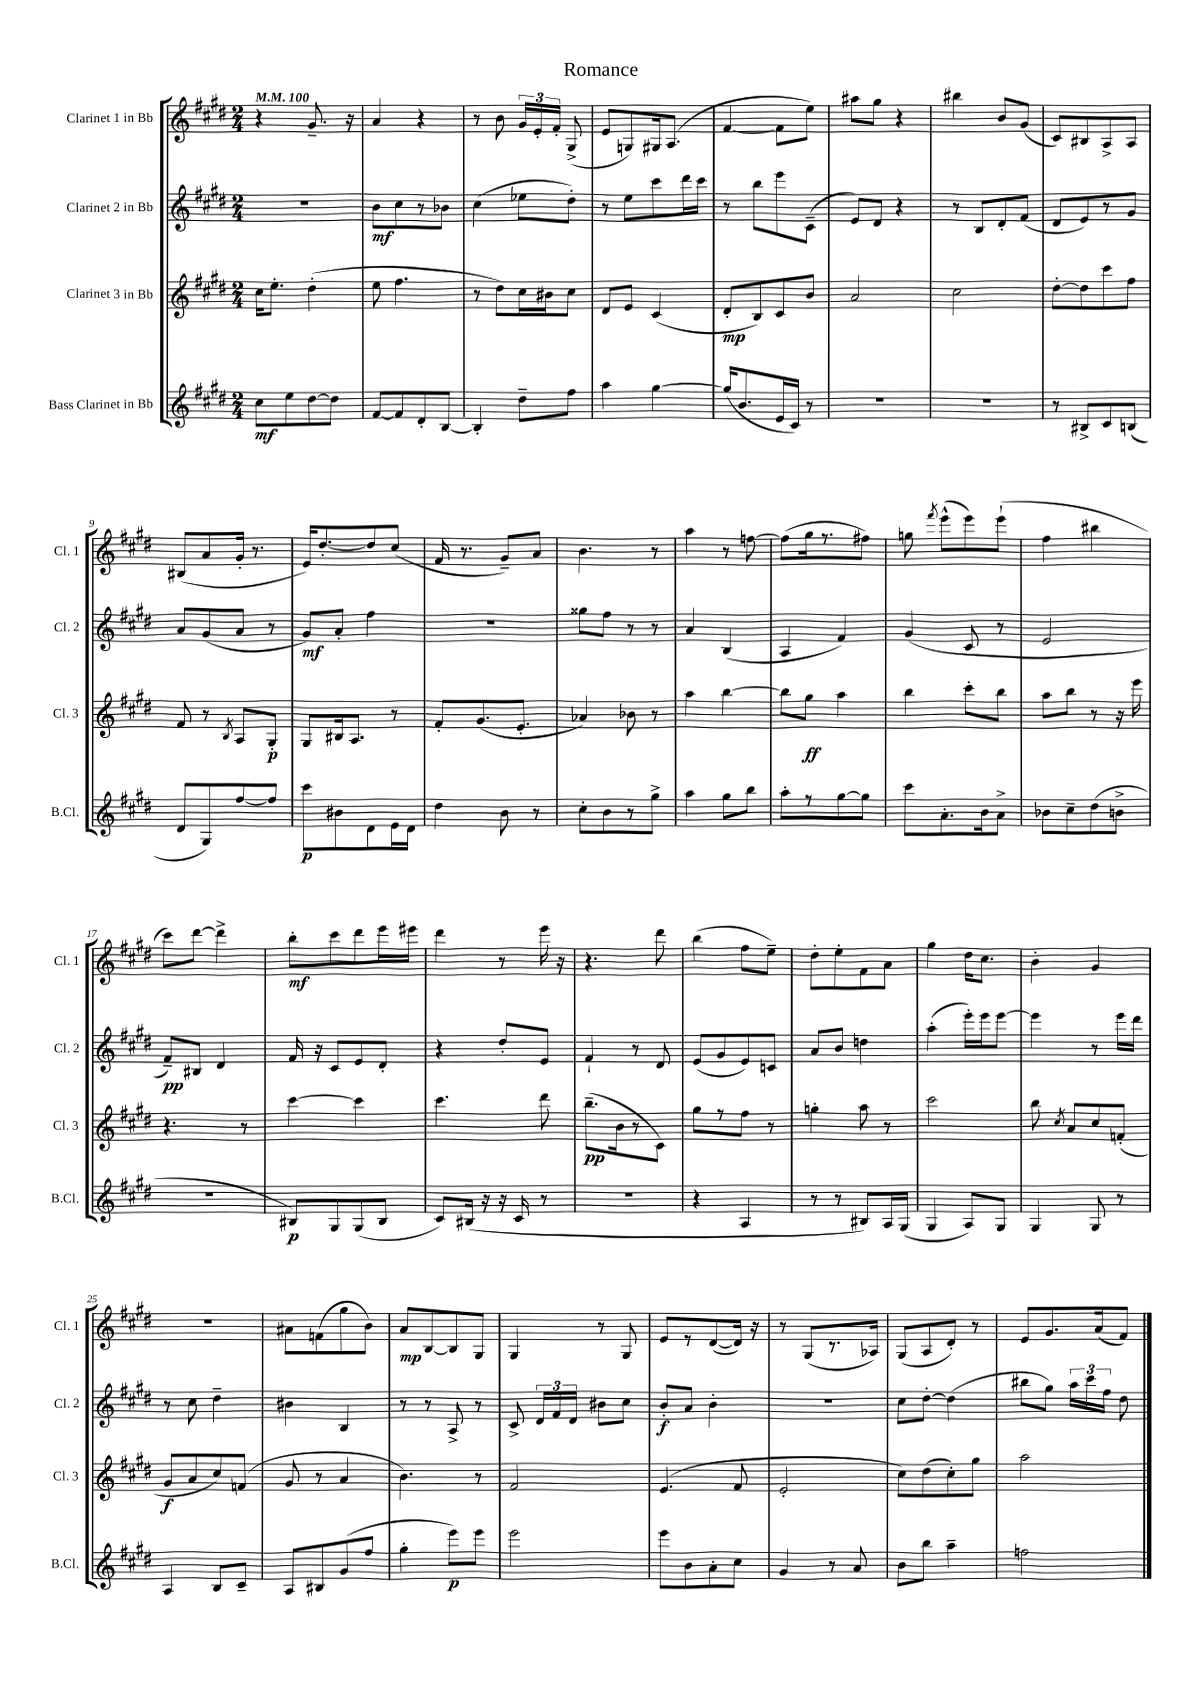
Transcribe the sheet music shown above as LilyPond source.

\header { title = "Romance" }
<<
\new StaffGroup <<
\new Staff = "s0" \with { instrumentName = "Clarinet 1 in Bb" shortInstrumentName = "Cl. 1" } {
    \clef treble \key e \major \numericTimeSignature \time 2/4 \tempo 4 = 100
    \autoBeamOff r4 gis'8.-- r16 |
    a'4 r4 |
    r8 b'8 \tuplet 3/2 { gis'16[ e'16-. fis'16]-. } gis8->( |
    e'8[ g8) gis16 a8.]( |
    fis'4~ fis'8[ e''8]) |
    ais''8[ gis''8] r4 |
    bis''4 b'8[ gis'8]( |
    cis'8[) bis8 a8-> a8] |
    bis8[( a'8 gis'16]-. r8. |
    e'16[) dis''8.~-. dis''8 cis''8]( |
    fis'16 r8. gis'8[--) a'8] |
    b'4. r8 |
    a''4 r8 f''8~ |
    f''8[( gis''16 r8. fis''8]) |
    g''8 \acciaccatura { fis'''8 } e'''8[-^( e'''8) e'''8]-!( |
    fis''4 bis''4 |
    cis'''8[) dis'''8]~ dis'''4-> |
    b''8[-.\mf cis'''8 dis'''8 e'''16 eis'''16] |
    dis'''4 r8 e'''16 r16 |
    r4. dis'''8 |
    b''4( fis''8[ e''8]--) |
    dis''8[-. e''8-. fis'8 a'8] |
    gis''4 dis''16[ cis''8.] |
    b'4-. gis'4 |
    R2 |
    ais'8[ f'8( gis''8 b'8]) |
    a'8[\mp b8~ b8 gis8] |
    gis4 r8 gis8 |
    e'8[ r8 dis'8~( dis'16]) r16 |
    r8 gis8[( r8. aes16]) |
    gis8[( a8 dis'8]-.) r8 |
    e'8[ gis'8. a'16( fis'8]) \bar "|." |
}
\new Staff = "s1" \with { instrumentName = "Clarinet 2 in Bb" shortInstrumentName = "Cl. 2" } {
    \clef treble \key e \major \numericTimeSignature \time 2/4
    \autoBeamOff R2 |
    b'8[\mf cis''8 r8 bes'8] |
    cis''4( ees''8[ dis''8]-.) |
    r8 e''8[ cis'''8 dis'''16 cis'''16] |
    r8 b''8[ e'''8 cis'8]--( |
    e'8[) dis'8] r4 |
    r8 b8[ dis'8-. fis'8]( |
    dis'8[ e'8) r8 gis'8] |
    a'8[ gis'8( a'8] r8 |
    gis'8[\mf) a'8]-. fis''4 |
    r2 |
    gisis''8[ fis''8] r8 r8 |
    a'4 b4( |
    a4 fis'4) |
    gis'4( cis'8 r8 |
    e'2 |
    fis'8[--\pp) bis8] dis'4 |
    fis'16 r16 cis'8[ e'8 dis'8]-. |
    r4 dis''8[-. e'8] |
    fis'4-! r8 dis'8 |
    e'8[( gis'8 e'8) c'8] |
    a'8[ b'8] d''4 |
    a''4-.( e'''16[-.) e'''16 e'''8]~ |
    e'''4 r8 e'''16[ dis'''16] |
    r8 cis''8 dis''4-- |
    bis'4 b4 |
    r8 r8 a8-> r8 |
    cis'8-> \tuplet 3/2 { dis'16[ fis'16 dis'16] } bis'8[ cis''8] |
    b'8[-.\f a'8] b'4-. |
    R2 |
    cis''8[ dis''8]~-. dis''4( |
    bis''8[ gis''8]) \tuplet 3/2 { a''16[ cis'''16 fis''16] } dis''8 \bar "|." |
}
\new Staff = "s2" \with { instrumentName = "Clarinet 3 in Bb" shortInstrumentName = "Cl. 3" } {
    \clef treble \key e \major \numericTimeSignature \time 2/4
    \autoBeamOff cis''16[ e''8.]-. dis''4-.( |
    e''8 fis''4. |
    r8 dis''8[) cis''16 bis'16 cis''8] |
    dis'8[ e'8] cis'4( |
    dis'8[-.\mp b8) cis'8 b'8] |
    a'2 |
    cis''2 |
    dis''8[~-. dis''8 cis'''8 fis''8] |
    fis'8 r8 \acciaccatura { b8 } a8[ gis8]-.\p |
    gis8[ bis16 a8.] r8 |
    fis'8[-. gis'8.( e'8.]-. |
    aes'4) bes'8 r8 |
    a''4 b''4~ |
    b''8[ gis''8]\ff a''4 |
    b''4 cis'''8[-. b''8] |
    a''8[ b''8] r8 r16 e'''16 |
    r4. r8 |
    cis'''4~ cis'''4 |
    cis'''4. dis'''8 |
    b''8.[--\pp( b'16 r8 cis'8]) |
    gis''8[ r8 fis''8] r8 |
    g''4-. a''8 r8 |
    cis'''2 |
    b''8 \acciaccatura { cis''8 } a'8[ cis''8 f'8]-.( |
    gis'8[\f a'8 cis''8) f'8]( |
    gis'8 r8 a'4 |
    b'4.) r8 |
    fis'2 |
    e'4.( fis'8 |
    e'2-. |
    cis''8[) dis''8( cis''8-.) gis''8] |
    a''2 \bar "|." |
}
\new Staff = "s3" \with { instrumentName = "Bass Clarinet in Bb" shortInstrumentName = "B.Cl." } {
    \clef treble \key e \major \numericTimeSignature \time 2/4
    \autoBeamOff cis''8[\mf e''8 dis''8~ dis''8] |
    fis'8[~ fis'8 dis'8-. b8]~ |
    b4-. dis''8[-- fis''8] |
    a''4 gis''4~ |
    gis''16[( b'8. e'16 cis'16]) r8 |
    r2 |
    R2 |
    r8 bis8[-> cis'8 b8]( |
    dis'8[ gis8) fis''8~ fis''8] |
    cis'''8[\p bis'8 dis'8 e'16 dis'16] |
    dis''4 b'8 r8 |
    cis''8[-. b'8 r8 gis''8]-> |
    a''4 gis''8[ b''8] |
    a''8[-. r8 gis''8~ gis''8] |
    cis'''8[ a'8.-. b'16 a'8]-> |
    bes'8[ cis''8-- dis''8( b'8]-> |
    r2 |
    bis8[\p) gis8 gis8( bis8] |
    cis'8[) bis16]( r16 r16 cis'16 r8 |
    R2 |
    r4 a4 |
    r8 r8 bis8[) a16 gis16]( |
    gis4 a8[) gis8] |
    gis4 gis8 r8 |
    a4 b8[ cis'8]-- |
    a8[ bis8 gis'8( fis''8] |
    gis''4-. e'''8[\p) e'''8] |
    e'''2 |
    e'''8[ b'8 a'8-. cis''8] |
    gis'4 r8 a'8 |
    b'8[ b''8] a''4-- |
    f''2 \bar "|." |
}
>>
>>
